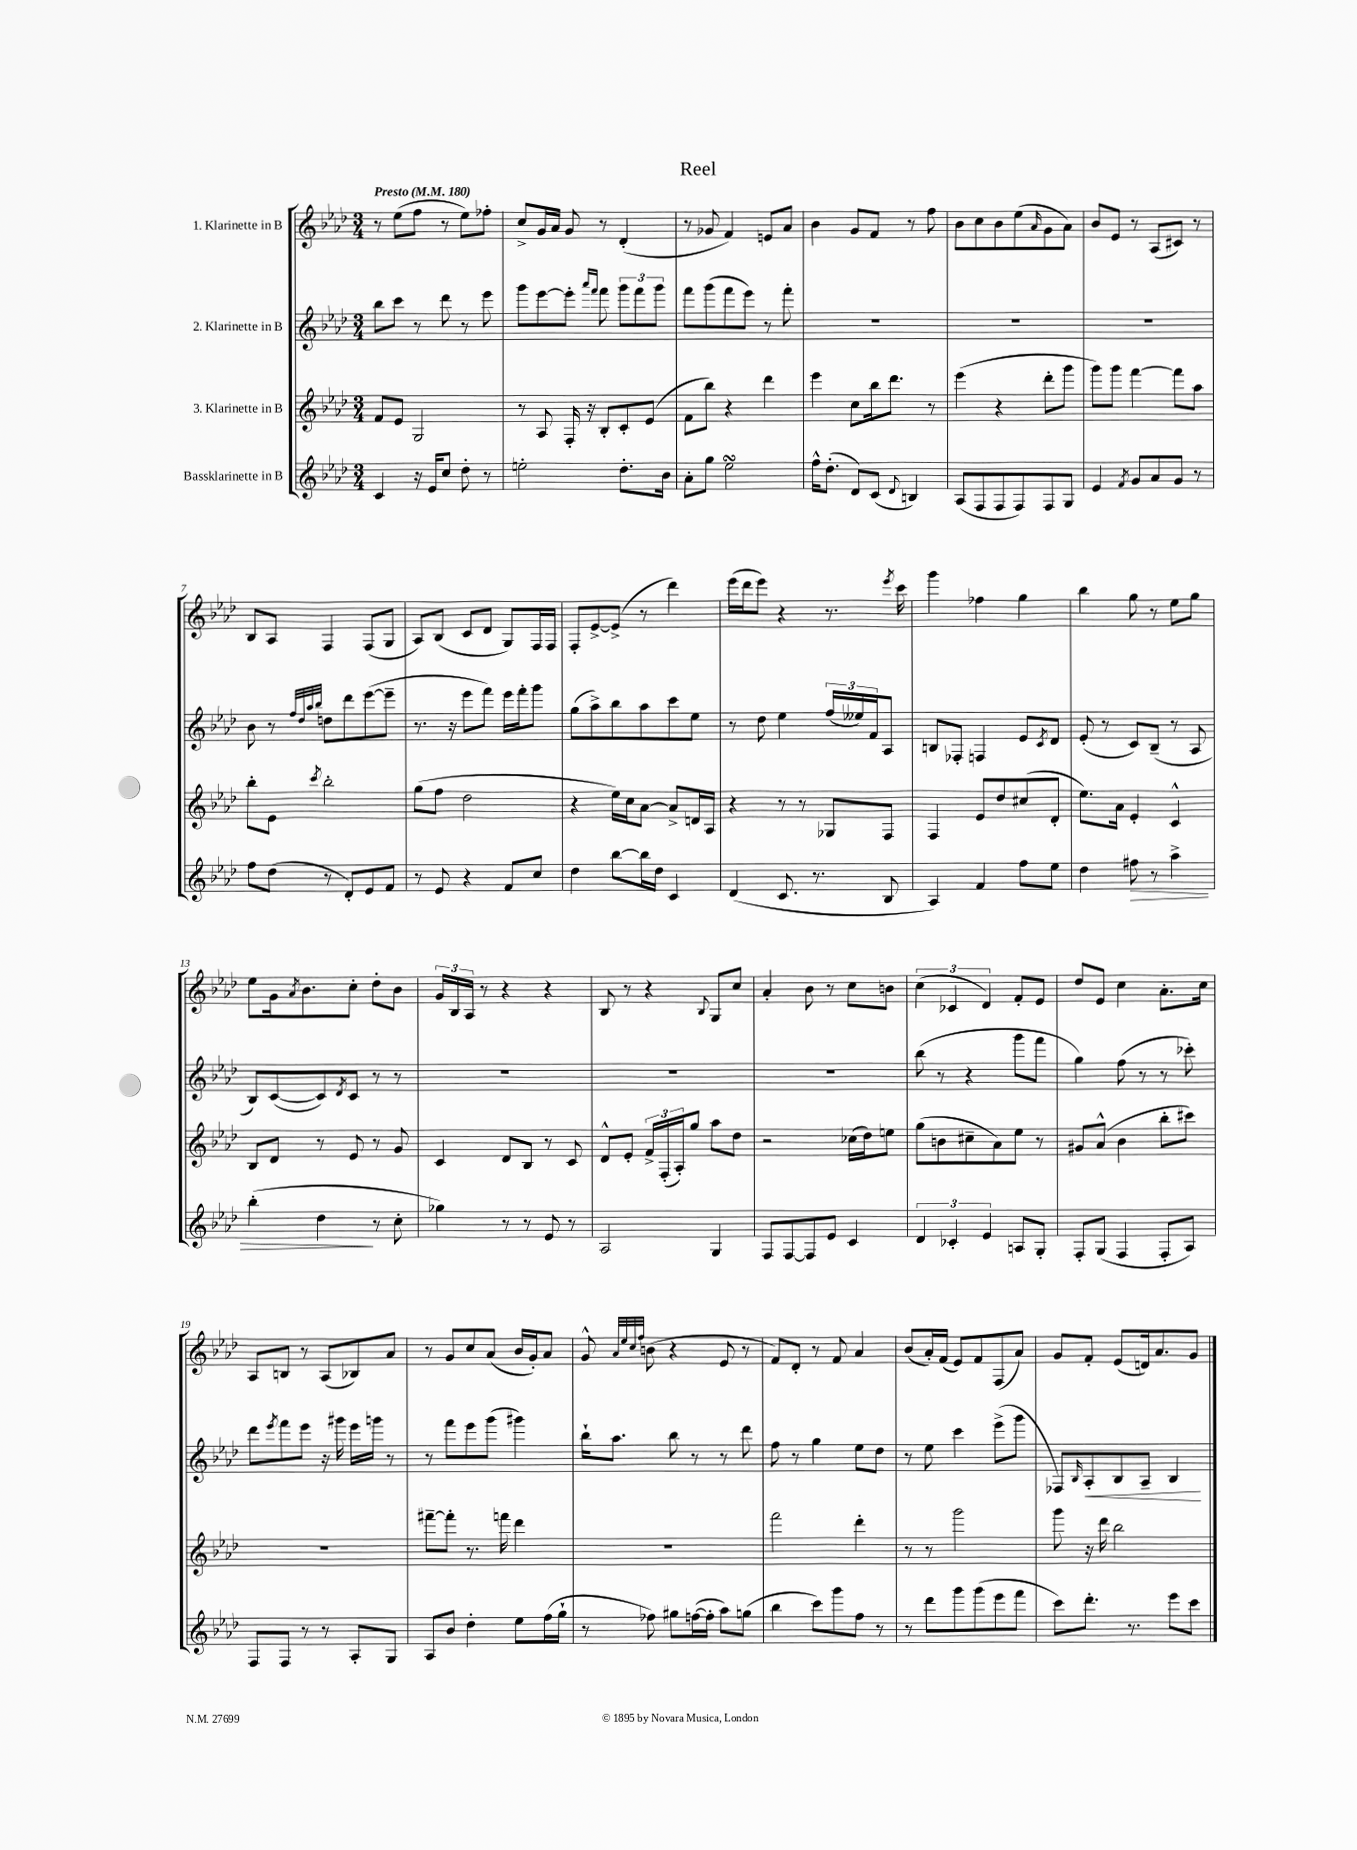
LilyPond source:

\header { title = "Reel" }
<<
\new StaffGroup <<
\new Staff = "s0" \with { instrumentName = "1. Klarinette in B" } {
    \clef treble \key aes \major \numericTimeSignature \time 3/4 \tempo "Presto" 4 = 180
    r8 ees''8( f''8 r8 ees''8) fes''8-. |
    c''8-> g'16 aes'16 g'8 r8 des'4-.( |
    r8 ges'8 f'4) e'8 aes'8 |
    bes'4 g'8 f'8 r8 f''8 |
    bes'8 c''8 bes'8 ees''8( \grace { aes'16 } g'8 aes'8) |
    bes'8 ees'8 r8 aes8( cis'8) r8 |
    bes8 aes8 f4 f8( g8 |
    aes8) bes8( c'8 des'8 g8) f16 f16 |
    f8-. ees'8~-> ees'8->( r8 des'''4) |
    ees'''16( des'''16 ees'''8) r4 r8. \acciaccatura { ees'''8 } c'''16 |
    g'''4 fes''4 g''4 |
    bes''4 g''8 r8 ees''8 g''8 |
    ees''8 g'16 \acciaccatura { aes'8 } bes'8. c''8-. des''8-. bes'8 |
    \tuplet 3/2 { g'16 bes16 aes16 } r8 r4 r4 |
    bes8 r8 r4 \appoggiatura { bes8 } g8 c''8 |
    aes'4-. bes'8 r8 c''8 b'8 |
    \tuplet 3/2 { c''4( ces'4 des'4) } f'8-. ees'8 |
    des''8 ees'8 c''4 aes'8.-. c''16 |
    aes8 b8 r8 aes8( bes8) aes'8 |
    r8 g'8 c''8 aes'8( bes'16 g'16-.) aes'8 |
    g'8-^ \grace { aes'32 ees''32 c''32 f''32 } b'8( r4 ees'8 r8 |
    f'8) des'8-. r8 f'8 aes'4 |
    bes'8( aes'16-.) f'16( ees'8) f'8 f8( aes'8) |
    g'8 f'8-. ees'8( d'16) aes'8. g'8 \bar "|." |
}
\new Staff = "s1" \with { instrumentName = "2. Klarinette in B" } {
    \clef treble \key aes \major \numericTimeSignature \time 3/4
    bes''8 c'''8 r8 des'''8 r8 ees'''8 |
    g'''8 ees'''8~ ees'''8-. \grace { aes'''16 f'''16 } f'''8 \tuplet 3/2 { g'''8 f'''8 g'''8 } |
    f'''8 g'''8( f'''8 ees'''8) r8 f'''8-. |
    R2. |
    R2. |
    R2. |
    bes'8 r8 \grace { f''32 des''32 aes''32 bes''32 } d''8 des'''8 ees'''8~( ees'''8-- |
    r8. r16 ees'''8 f'''8) ees'''16 f'''16-. g'''8 |
    g''8( aes''8->) bes''8 aes''8 c'''8 ees''8 |
    r8 des''8 ees''4 \tuplet 3/2 { f''16( eeses''16) f'16 } aes8 |
    b8 fes8-. f4 ees'8 \acciaccatura { c'8 } des'8 |
    ees'8-.( r8 c'8) bes8--( r8 aes8 |
    bes8) c'8~( c'8) \acciaccatura { des'8 } c'8 r8 r8 |
    R2. |
    R2. |
    R2. |
    bes''8( r8 r4 g'''8 f'''8 |
    g''4) f''8( r8 r8 ces'''8-.) |
    des'''8 \acciaccatura { ees'''8 } f'''8 ees'''8 r16 gis'''16 ees'''16 g'''16 r8 |
    r8 f'''8 ees'''8 g'''8( gis'''4) |
    bes''16-! aes''8. bes''8 r8 r8 des'''8 |
    f''8 r8 g''4 ees''8 des''8 |
    r8 ees''8 c'''4 ees'''8->( g'''8 |
    fes8) \grace { bes16 } aes8-.\< bes8 aes8-- bes4\! \bar "|." |
}
\new Staff = "s2" \with { instrumentName = "3. Klarinette in B" } {
    \clef treble \key aes \major \numericTimeSignature \time 3/4
    f'8 ees'8 g2 |
    r8 aes8 f16-. r16 bes8-. c'8-. ees'8( |
    f'8 bes''8) r4 des'''4 |
    ees'''4 c''8 bes''16 des'''8. r8 |
    ees'''4( r4 des'''8-. g'''8 |
    g'''8) g'''8 f'''4~ f'''8 aes''8 |
    bes''8-. ees'8 \acciaccatura { c'''8 } bes''2-. |
    g''8( f''8 des''2 |
    r4 ees''16) c''16 aes'8~ aes'8-> d'16 aes16 |
    r4 r8 r8 ges8 f8 |
    f4 ees'8 des''8 cis''8( des'8-. |
    ees''8.) aes'16 ees'4-. c'4-^ |
    bes8 des'8 r8 ees'8 r8 g'8 |
    c'4 des'8 bes8 r8 c'8 |
    des'8-^ ees'8-. \tuplet 3/2 { f'16-> f16-.( aes16-.) } g''8 aes''8 des''8 |
    r2 ces''16( des''16) e''8 |
    g''8( b'8 cis''8-- aes'8) ees''8 r8 |
    gis'8 aes'8-^( bes'4 bes''8-. cis'''8) |
    R2. |
    fis'''8~-- fis'''8-. r8. f'''16 des'''4 |
    R2. |
    f'''2 des'''4-. |
    r8 r8 g'''2 |
    g'''8 r16 des'''16 bes''2 \bar "|." |
}
\new Staff = "s3" \with { instrumentName = "Bassklarinette in B" } {
    \clef treble \key aes \major \numericTimeSignature \time 3/4
    c'4 r16 ees'16 c''8 des''8-. r8 |
    e''2-. des''8.-. bes'16 |
    aes'8-. g''8 ees''2\turn |
    f''16-^ des''8.-.( des'8) c'8( \appoggiatura { des'8 } b4) |
    aes8( f8 f8 f8) f8 g8 |
    ees'4 \acciaccatura { f'8 } g'8 aes'8 g'8 r8 |
    f''8 des''8( r8 des'8-.) ees'8 f'8 |
    r8 ees'8 r4 f'8 c''8 |
    des''4 bes''8~ bes''16 des''16 c'4 |
    des'4( c'8. r8. bes8 |
    aes4) f'4 f''8 ees''8 |
    des''4 fis''8\> r8 aes''4-> |
    bes''4-.( des''4\! r8 c''8-. |
    ges''4) r8 r8 ees'8 r8 |
    aes2 g4 |
    f8 f8~ f8 ees'8 c'4 |
    \tuplet 3/2 { des'4 ces'4-. ees'4 } a8 g8-. |
    f8-. g8( f4 f8-. aes8) |
    f8 f8 r8 r8 aes8-. g8 |
    aes8 bes'8 des''4-. ees''8 f''16( g''16-! |
    r8 fes''8) gis''8 f''16~( f''16-. aes''8) g''8( |
    bes''4 c'''8) g'''8 f''8 r8 |
    r8 des'''8 g'''8 g'''8( ees'''8 f'''8 |
    c'''8) des'''8.-. r8. ees'''8 c'''8 \bar "|." |
}
>>
>>
